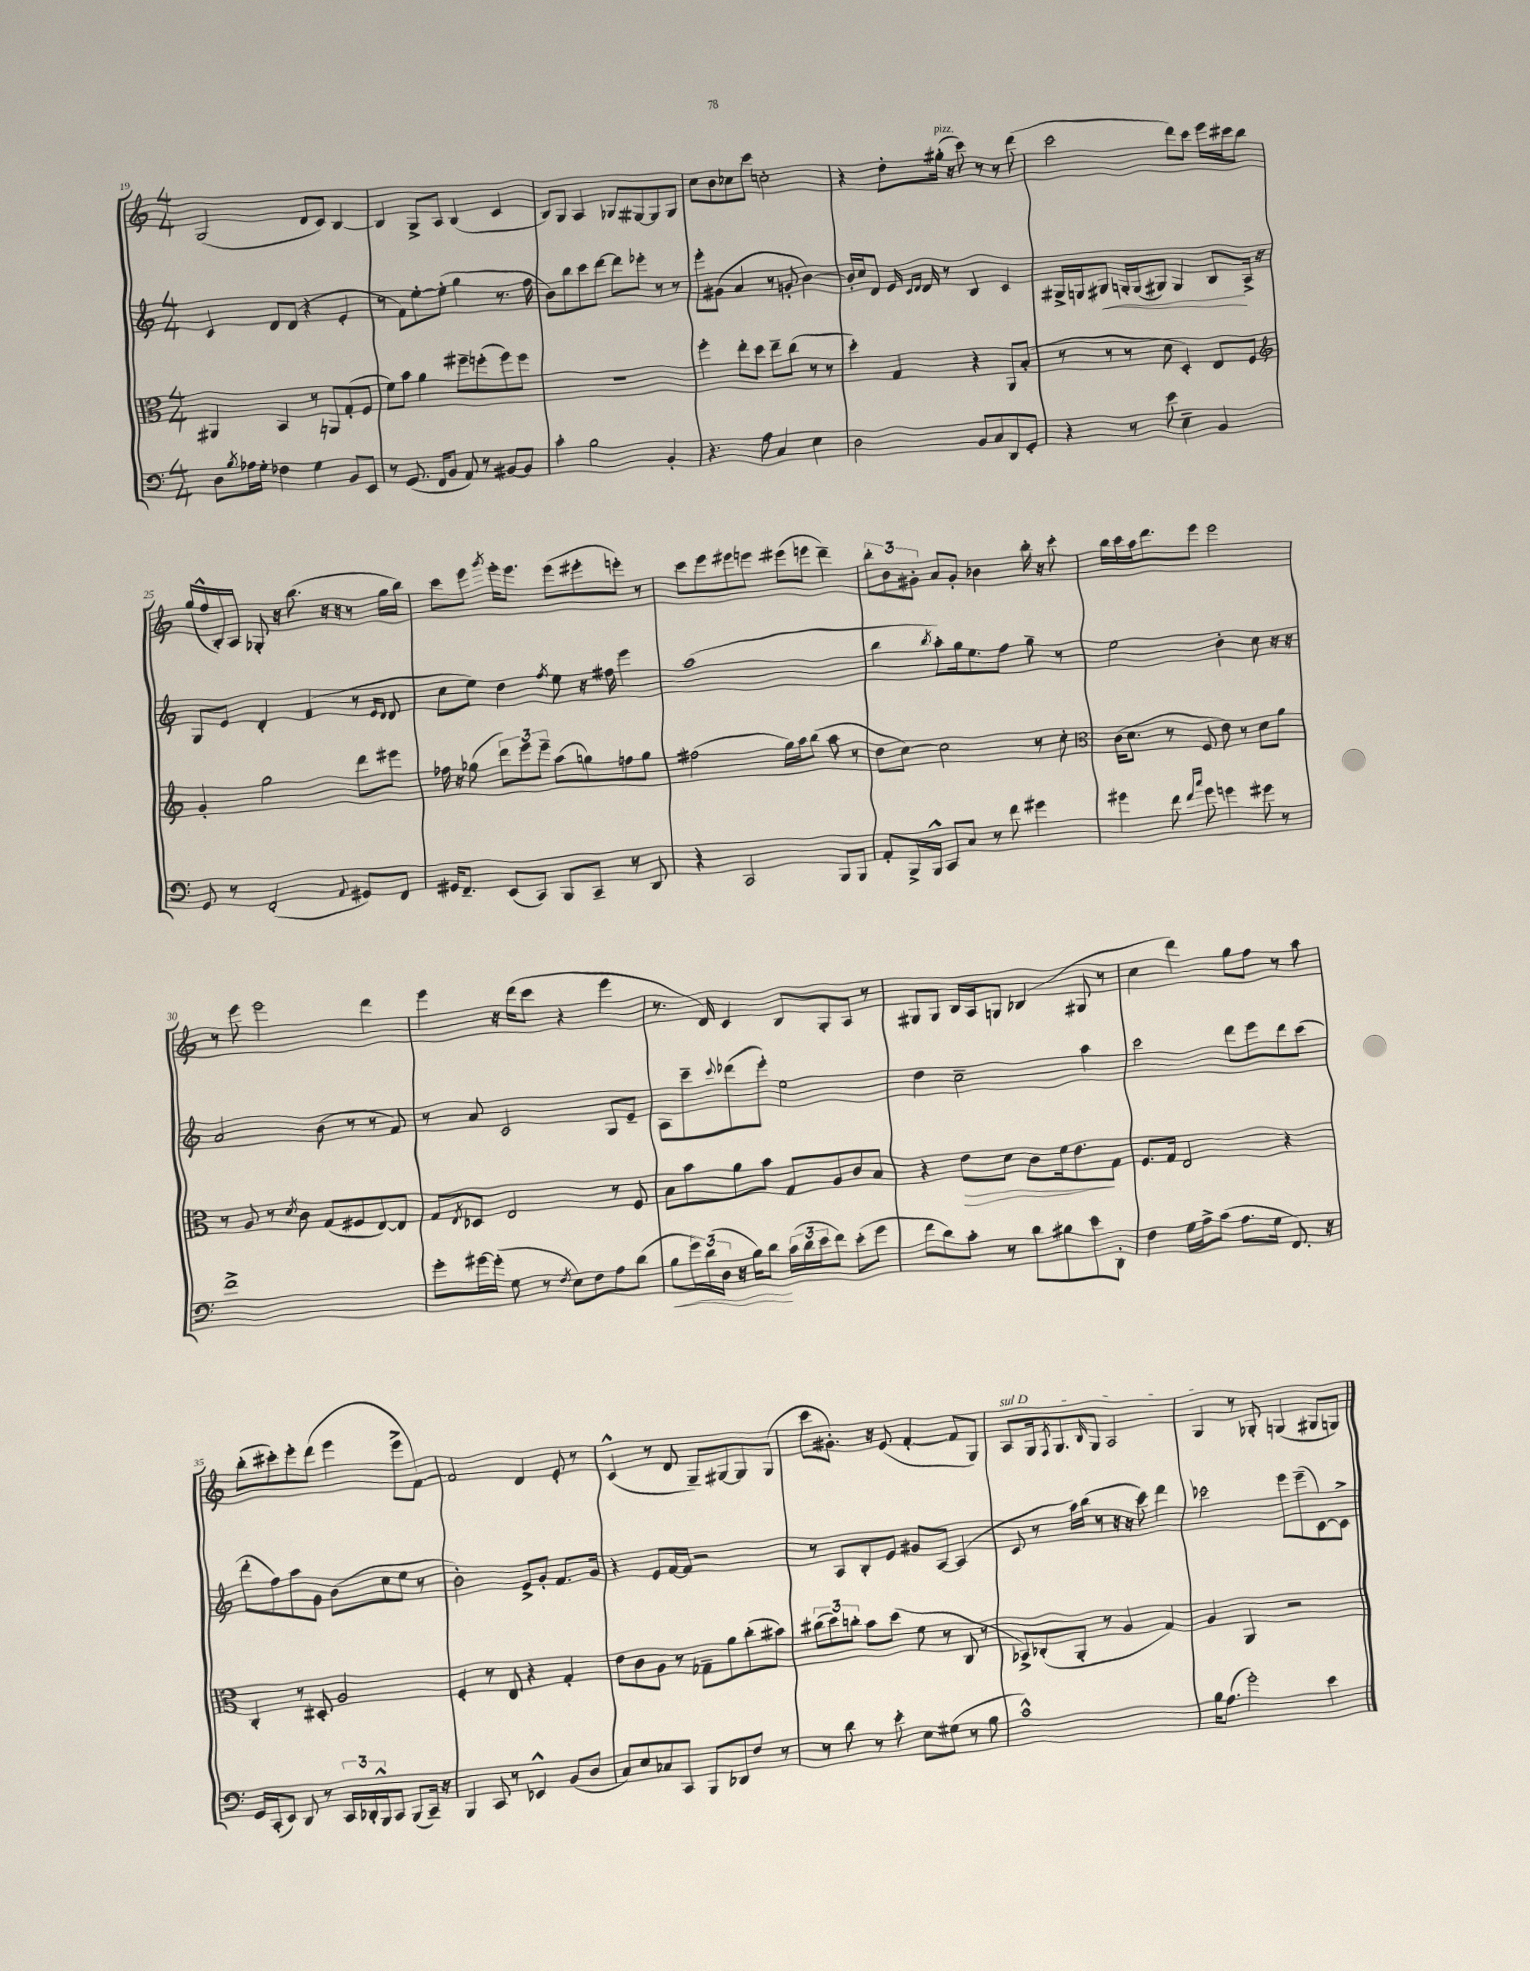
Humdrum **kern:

**kern	**kern	**kern	**kern
*staff4	*staff3	*staff2	*staff1
*clefF4	*clefC3	*clefG2	*clefG2
*k[]	*k[]	*k[]	*k[]
*M4/4	*M4/4	*M4/4	*M4/4
8D\L	4AA#/	4c/	(2G/
8qB/	.	.	.
16A-\L	.	.	.
16G'\JJ	.	.	.
4F-\	4BB/	8d/L	.
.	.	(8d/J	.
4G\	8r	4r	8d/L
.	8AA/L	.	8c/J)
8BB/L	(8G'/	4e'/	[4B/
8EE/J	8F/J	.	.
=	=	=	=
8r	8f\L)	8r	4B/]
(8.GG/	8b\J	8f\L)	.
.	4a\	[8ee'\	8G^/L
16FF/LK	.	.	.
8BB/J	.	(8ee'\]J	8A/J
8AA/)	8ff#~\L	4gg\	(4B/
8r	(8ff'\	.	.
[8BB#/L	8ff\)	8.r	4c/
8BB#/]J	8ff\J	.	.
.	.	16ff\	.
=	=	=	=
4c'\	1r	8b\L)	8B/L)
.	.	8bb\	8G/J
2B\	.	8ccc\	4A/
.	.	[8ddd\J	.
.	.	8ddd\]L	8G-/L
.	.	8eee-'\J	[8G#/
4BB'/	.	8r	8G#/]
.	.	8r	8G#/J
=	=	=	=
4.r	4ff'\	8eee'\L	8cc\L
.	.	(8g#\J	8b\
.	8ee'\L	4a/	8cc-\
8A\	8dd\J	.	8ccc\J
4C/	8ee~\L	8r	2cc'\
.	(8cc\J	8g'/	.
4E\	8r	[4b\)	.
.	8r	.	.
=	=	=	=
2D\	4dd'\)	16b'/]LL	4r
.	.	16cc/J	.
.	.	8d/J	.
.	4G/	16e/	8dd'\L
.	.	16qqc/LL	.
.	.	16qqd/JJ	.
.	.	16d/	.
.	.	8r	(16gg#'\Jk
.	.	.	16r
8BB/L	4r	4B/	8ccc\)
8C/	.	.	8r
8DD/	8AA/L	4c/	8r
8GG'/J	(8B'/J	.	(8ddd\
=	=	=	=
4r	8r	16G#^/LL	2ccc\
.	.	16G/J	.
.	8r	8G#/J	.
8r	8r	16G'/LL	.
.	.	(16G/J	.
8e\	8d\	8G#/J)	.
4E~\	4D'/)	4G#/	8ddd\L)
.	.	.	8ccc\J
4BB/	8E/L	8B/L	16eee\LL
.	.	.	16ccc#\J
.	8F/J	16A^/Jk	8bb\J
.	.	16r	.
=	=	=	=
*	*clefG2	*	*
8GG/	4g'/	8G/L	(16gg/LL
.	.	.	16ff^^/
8r	.	8e/J	16B'/)
.	.	.	16A/JJ
(2FF'/	2gg\	4d'/	8G-'/
.	.	.	16r
.	.	.	(8.bb\
.	.	(4f/	.
.	.	.	16r
.	.	.	16r
8qqAA/	.	.	.
8GG#/L)	8ddd\L	8r	8r
.	.	16qqe/LL	.
.	.	16qqd/JJ	.
8FF/J	8eee#\J	8d/	16gg\LL
.	.	.	16bb\JJ)
=	=	=	=
16GG#/LK	16ff-\	8cc\L	8ccc\L
8.FF~/J	16r	.	.
.	(8gg-\	8ee\J)	8eee\J
.	.	.	8qggg/
(8EE/L	12ddd\L)	4dd\	16eee'\LK
.	.	.	8.eee\J
.	12eee\	.	.
8CC/J)	.	.	.
.	12eee~\J	.	.
.	.	8qff/	.
8BBB/L	(8aa\L	8ee\	(8eee\L
8CC~/J	8gg\)	16r	8eee#'\
.	.	16ff#\	.
8r	8ff\	4eee\	8eee'\J)
8DD/	8gg\J	.	8r
=	=	=	=
4r	(2ff#\	(1aa	8ccc\L
.	.	.	8eee\
2CC/	.	.	8eee#\
.	.	.	8eee\J
.	16gg\LL)	.	(8eee#\L
.	16aa\J	.	.
.	(8bb\J	.	8eee\J
8BBB/L	8aa\	.	4ddd~\)
8BBB/J	8r	.	.
=	=	=	=
8AA'/L	8dd\L	4bb\	12bb'\L
.	.	.	12b\
16BBB^/L	[8cc\J)	.	.
.	.	.	12g#'\J
16BBB^^/JJ	.	.	.
.	.	8qbb/	.
8CC/L	2cc\]	8aa'\L)	8a/L
8C/J	.	16gg\k	8g#'/J
.	.	8.ee\	.
8r	.	.	4b-\
8f\	.	8ff\J	.
4g#\	8r	8gg~\	16bb'\
.	.	.	16r
.	8cc'\	8r	8ccc'\
=	=	=	=
*	*clefC3	*	*
4g#\	(16c\LK	2ee\	16bb\LL
.	8.d\J	.	16ccc\
.	.	.	16aa\J
.	.	.	8.ddd\
8f\	8r	.	.
16qqf/LL	.	.	.
16qqcc/JJ	.	.	.
8g#\	8F/	.	8eee\J
4g\	8e\)	4b'\	2eee\
.	8r	.	.
8g#\	8d\L	8cc\	.
8r	8a\J	16r	.
.	.	16r	.
=	=	=	=
1f^	8r	2a/	8r
.	8A/	.	8eee\
.	8r	.	2eee\
.	8qd/	.	.
.	8c\	.	.
.	(8G/L	(8b\	.
.	8F#/	8r	.
.	[8E/)	8r	4ddd\
.	8E/]J	8f/)	.
=	=	=	=
8g'\L	8G/L	8r	4eee\
.	8qE/	.	.
[16g#\L	8D-/J	8a/	.
(16g#'\]JJ	.	.	.
8G\	2E/	2c/	16r
.	.	.	(16ddd\LK
8r	.	.	8ccc\J
8qF/	.	.	.
8E\L)	.	.	4r
8F\	.	.	.
8A\	8r	8G/L	4eee\
(8d\J	8F/	8e~/J	.
=	=	=	=
8B\L	8B\L	8A\L	8.r
24g\L)	8b\	8ccc~\	.
(24d\	.	.	.
.	.	.	16d/)
24D\JJ	.	.	.
.	.	8qqccc/	.
16r	8a\	(8ddd-\	4c/
16B\LK)	.	.	.
8d\J	8b\J	8eee'\J)	.
(24c\LL	8G/L	2ee\	8B/L
24d\	.	.	.
24e\J	.	.	.
8f\J)	8A/	.	8G'/
(8e'\L	8c/	.	8A/J
8g\J	8B/J	.	8r
=	=	=	=
8f\L	4r	4dd\	8G#/L
8d\)	.	.	8G#/J
8c'\J	8e\L	2cc~\	16B/LL
.	.	.	16A/J
8r	8d\J	.	8G/J
8d\L	8c\L	.	(4B-/
8B#\	16f\k	.	.
.	8.e\	.	.
8e\	.	4aa\	8G#/
8DD'\J	8G\J	.	8r
=	=	=	=
4F\	8.F/L	2ccc\	4cc\
.	16G/Jk	.	.
16G\LL	2E/	.	4ddd\)
16A^\J	.	.	.
(8c\J	.	.	.
8.A\L	.	8ddd\L	8gg\L
.	.	8eee\	8ff\J
16G\Jk	.	.	.
8.FF/)	4r	8ddd\	8r
.	.	(8ccc\J	8aa\
16r	.	.	.
=	=	=	=
16GG/LL	4C'/	8ddd'\L	(8bb'\L
(16CC'/J	.	.	.
8EE/J)	.	8ff\)	8ccc#'\)
8DD/	8r	8aa\	8eee'\
8r	8D#'/	8g\J	(8ddd\J
24CC/LL	2A/	(8b\L	4eee\
24DD-'/	.	.	.
24BBB^^/J	.	.	.
8CC/J	.	8cc\	.
(8BBB/L	.	8ee\J	8eee^\L
16CC~/Jk)	.	8r	[8f\J)
16r	.	.	.
=	=	=	=
4BBB/	4F'/	2b'\)	2f/]
8CC/	8r	.	.
8r	8E/	.	.
4EE-^^/	4r	8e^/L	4d/
.	.	8g'/J	.
(8BB/L	4G'/	8.f/L	8e'/
8D/J	.	.	8r
.	.	16g/Jk	.
=	=	=	=
8C/L)	8e\L	4r	(4c^^/
8E/	8c\	.	.
8C-/	8A\J	8e/L	8r
8CC/J	8r	[16f/L	8d/
.	.	16f/]JJ	.
8BBB/L	8G-~\L	2r	8G~/L)
8DD-/	8a\	.	[8G#/
8F/J	(8cc'\	.	8G#/]
8r	8b#\J)	.	(8G#/J
=	=	=	=
8r	(12cc#\L	8r	8ccc\L
.	12dd\)	.	.
8d\	.	8A/L	8.g#'\J)
.	12cc'\J	.	.
8r	8b\L	8B'/	.
.	.	.	16r
8e'\	(8dd\J	8e/J	(8e/
8E\L	8f\	8g#/L	[4f'/
(8G#\J	8r	[8A/J	.
8r	8C/	(4A/]	8f/]L
8B\	8r	.	8G/J)
=	=	=	=
1c^^)	8BB-^/L)	8c/	8A/L
.	(8C-'/	8r	16G/k
.	.	.	8qF/
.	.	.	8.G/
.	8AA'/J	16aa\LL)	.
.	.	(16bb\JJ	.
.	.	.	16qqB/
.	8r	8r	8G/J
.	4A/	16r	2A/
.	.	16r	.
.	.	8ccc\)	.
.	4G/)	4ddd\	.
=	=	=	=
16B\LK	4A/	2ccc-\	4G/
(8.A\J	.	.	.
2g'\)	4AA/	.	8r
.	.	.	8G-'/
.	2r	8eee\L	(4G/
.	.	(8eee~\	.
4e\	.	[8c\)	8G#/L
.	.	8c^\]J	8G/J)
==	==	==	==
*-	*-	*-	*-
